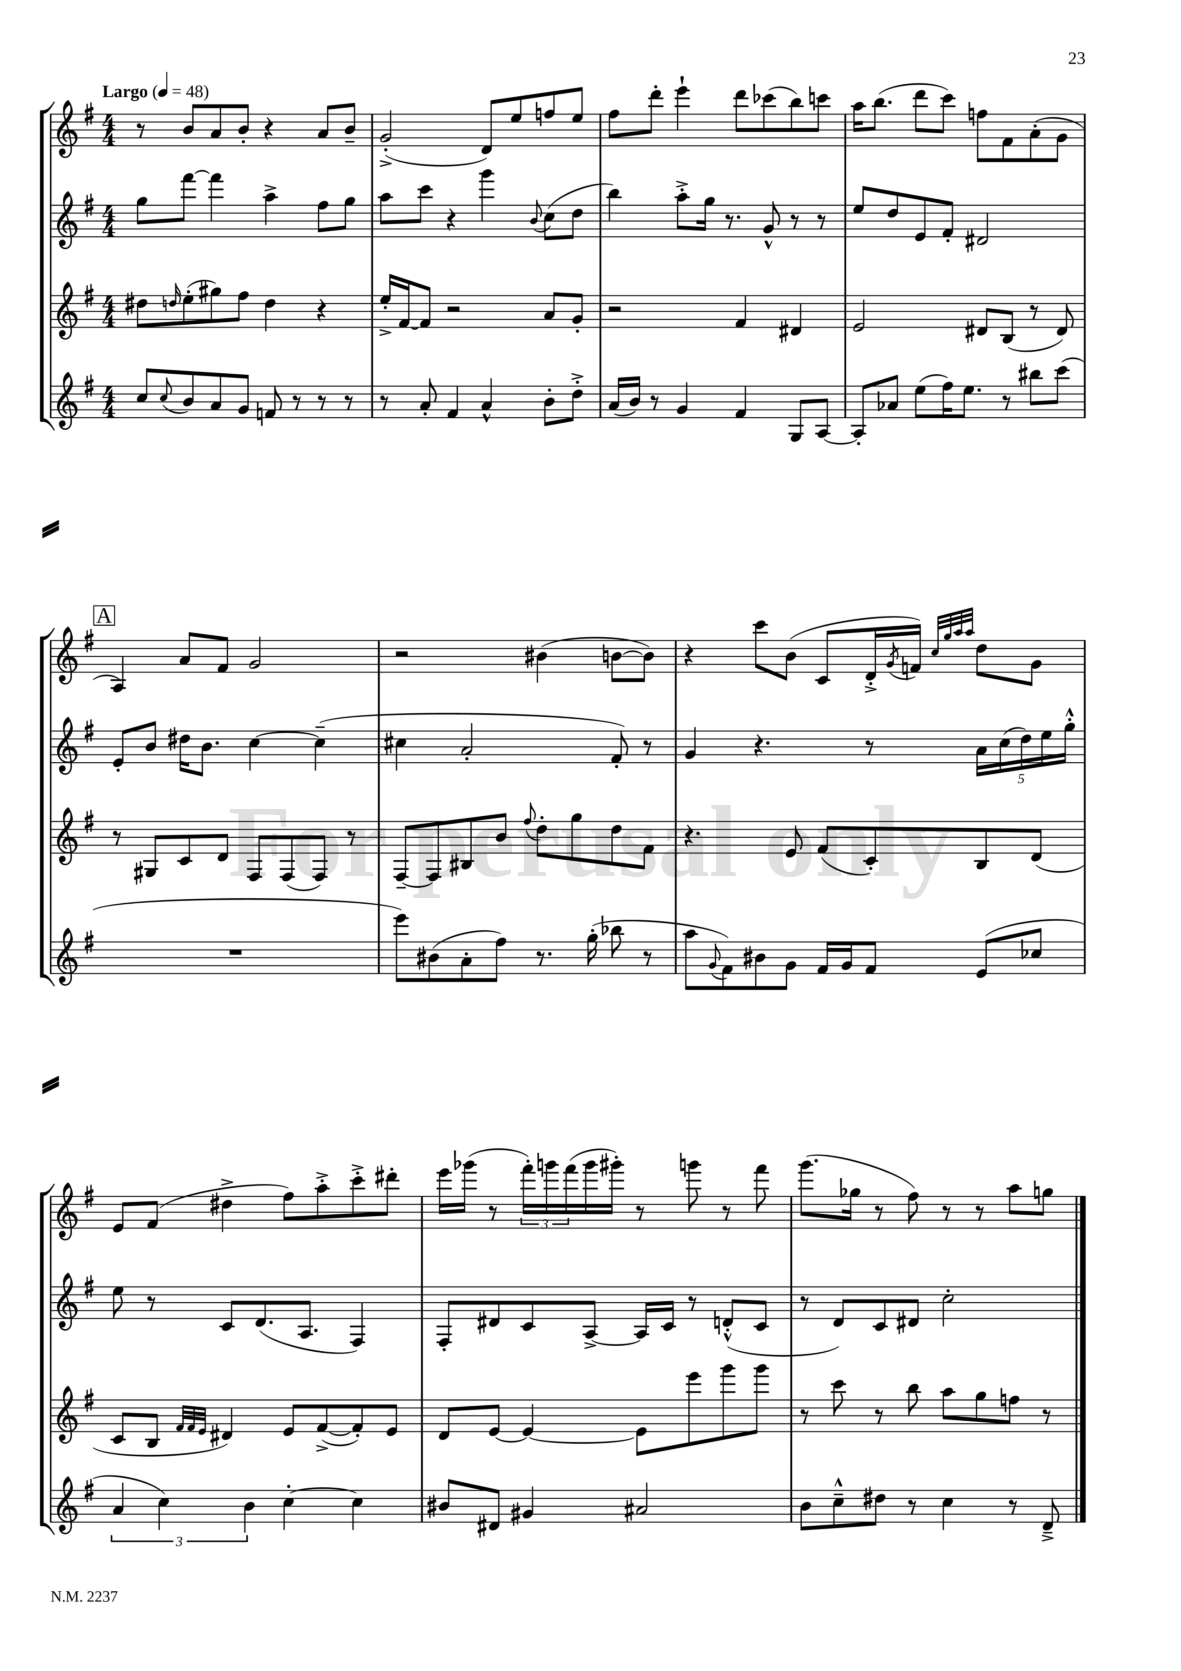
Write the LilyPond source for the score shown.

<<
\new StaffGroup <<
\new Staff = "s0" {
    \clef treble \key g \major \numericTimeSignature \time 4/4 \tempo "Largo" 4 = 48
    r8 b'8 a'8 b'8-. r4 a'8 b'8-- |
    g'2-.->( d'8) e''8 f''8 e''8 |
    fis''8 d'''8-. e'''4-! d'''8 ces'''8( b''8) c'''8 |
    a''16 b''8.( d'''8 c'''8) f''8 fis'8 a'8-.( g'8 |
    \mark \markup { \box "A" } a4) a'8 fis'8 g'2 |
    r2 bis'4( b'8~ b'8) |
    r4 c'''8 b'8( c'8 d'16-.-> \acciaccatura { g'8 } f'16) \grace { c''32 g''32 a''32 a''32 } d''8 g'8 |
    e'8 fis'8( dis''4-> fis''8) a''8-.-> c'''8-.-> dis'''8-. |
    e'''16 ges'''16( r8 \tuplet 3/2 { fis'''16-.) g'''16 fis'''16( } g'''16 gis'''16-.) r8 g'''8 r8 fis'''8 |
    g'''8.( ges''16 r8 fis''8) r8 r8 a''8 g''8 \bar "|." |
}
\new Staff = "s1" {
    \clef treble \key g \major \numericTimeSignature \time 4/4
    g''8 fis'''8~ fis'''4 a''4-> fis''8 g''8 |
    a''8 c'''8 r4 g'''4 \appoggiatura { b'8 } c''8( d''8 |
    b''4) a''8-.-> g''16 r8. g'8-^ r8 r8 |
    e''8 d''8 e'8 fis'8-. dis'2 |
    \mark \markup { \box "A" } e'8-. b'8 dis''16 b'8. c''4~ c''4--( |
    cis''4 a'2-. fis'8-.) r8 |
    g'4 r4. r8 \tuplet 5/4 { a'16 c''16( d''16) e''16 g''16-.-^ } |
    e''8 r8 c'8 d'8.( a8. fis4) |
    fis8-. dis'8 c'8 a8~-> a16 c'16 r8 d'8-.-^( c'8 |
    r8 d'8) c'8 dis'8 c''2-. \bar "|." |
}
\new Staff = "s2" {
    \clef treble \key g \major \numericTimeSignature \time 4/4
    dis''8 \grace { d''16 } e''8-.( gis''8) fis''8 d''4 r4 |
    e''16-.-> fis'16~ fis'8 r2 a'8 g'8-. |
    r2 fis'4 dis'4 |
    e'2 dis'8 b8( r8 dis'8) |
    \mark \markup { \box "A" } r8 gis8 c'8 d'8 fis8 fis8( fis8) r8 |
    fis8~-- fis8 bis8 b'8 \appoggiatura { fis''8 } d''8-. g''8 d''8 fis'8 |
    r4. e'8 fis'8( c'8-.) b8 d'8( |
    c'8 b8 \grace { fis'32 fis'32 e'32 } dis'4) e'8 fis'8~->( fis'8-.) e'8 |
    d'8 e'8~ e'4~ e'8 e'''8 g'''8 g'''8 |
    r8 c'''8 r8 b''8 a''8 g''8 f''8 r8 \bar "|." |
}
\new Staff = "s3" {
    \clef treble \key g \major \numericTimeSignature \time 4/4
    c''8 \appoggiatura { c''8 } b'8 a'8 g'8 f'8 r8 r8 r8 |
    r8 a'8-. fis'4 a'4-^ b'8-. d''8-.-> |
    a'16( b'16) r8 g'4 fis'4 g8 a8~ |
    a8-. aes'8 e''8( fis''16) e''8. r8 bis''8 c'''8( |
    \mark \markup { \box "A" } R1 |
    e'''8) bis'8( a'8-. fis''8) r8. g''16-.( bes''8 r8 |
    a''8 \appoggiatura { g'8 } fis'8) bis'8 g'8 fis'16 g'16 fis'8 e'8( ces''8 |
    \tuplet 3/2 { a'4 c''4) b'4 } c''4~-. c''4 |
    bis'8 dis'8 gis'4 ais'2 |
    b'8 c''8---^ dis''8 r8 c''4 r8 d'8---> \bar "|." |
}
>>
>>
\layout { \context { \Score \remove "Bar_number_engraver" } }
